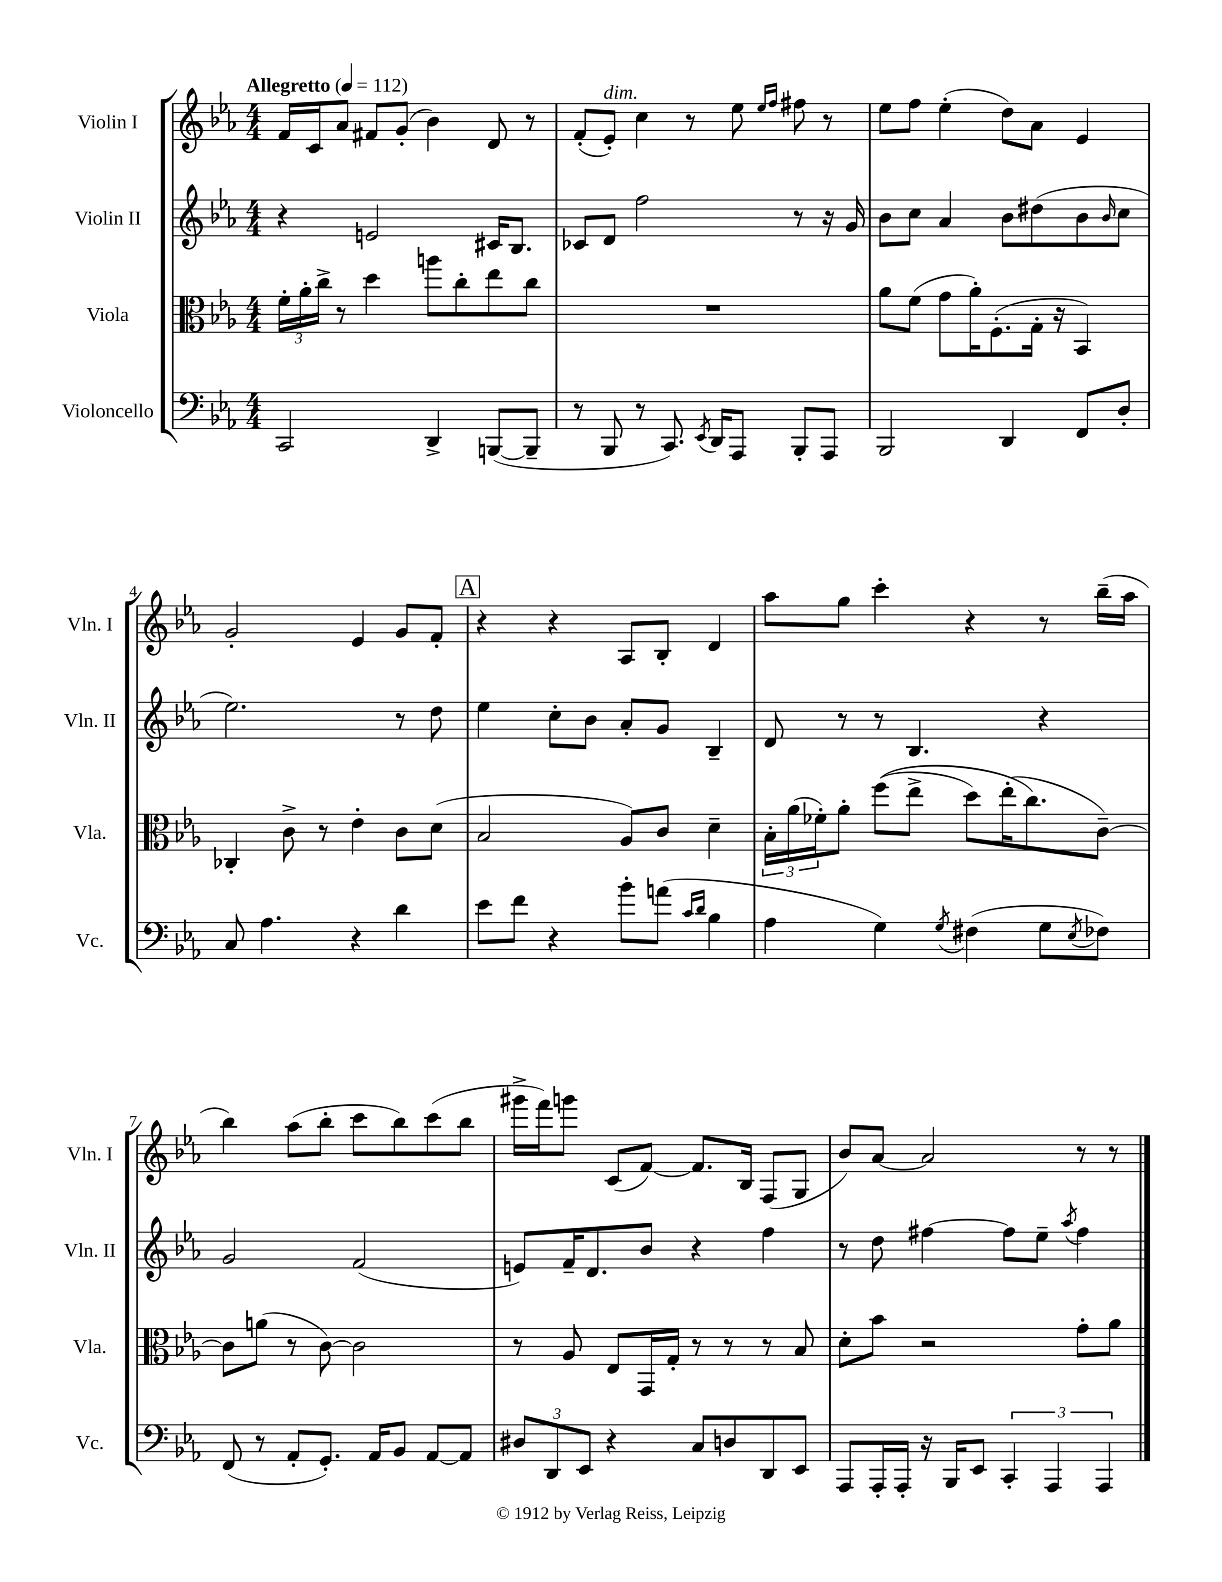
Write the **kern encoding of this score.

**kern	**kern	**kern	**kern
*part4	*part3	*part2	*part1
*staff4	*staff3	*staff2	*staff1
*I"Violoncello	*I"Viola	*I"Violin II	*I"Violin I
*I'Vc.	*I'Vla.	*I'Vln. II	*I'Vln. I
*clefF4	*clefC3	*clefG2	*clefG2
*k[b-e-a-]	*k[b-e-a-]	*k[b-e-a-]	*k[b-e-a-]
*M4/4	*M4/4	*M4/4	*M4/4
*MM112	*MM112	*MM112	*MM112
=1	=1	=1	=1
!	!	!	!LO:TX:a:B:t=Allegretto
2CC/	24f'\LL	4r	16f/LL
.	24a-'\	.	.
.	.	.	16c/J
.	24cc^\JJ	.	.
.	8r	.	8a-/J
.	4dd\	2en/	8f#X/L
.	.	.	(8g'/J
4DD^/	8aan\L	.	4b-\)
.	8cc'\	.	.
([8BBBn/L	8ee-\	16c#X/KL	8d/
.	.	8.B-/J	.
8BBB~/J]	8cc\J	.	8r
=2	=2	=2	=2
8r	1r	8c-X/L	(8f'/L
!	!	!	!LO:TX:a:i:t=dim.
8BBB-/	.	8d/J	8e-'/J)
8r	.	2ff\	4cc\
8.CC/)	.	.	.
.	.	.	8r
8qEE-/	.	.	.
16DD/KL	.	.	.
8AAA-/J	.	.	8ee-\
.	.	.	16qqee-/LL
.	.	.	16qqff/JJ
8BBB-'/L	.	8r	8ff#X\
8AAA-/J	.	16r	8r
.	.	16g/	.
=3	=3	=3	=3
2BBB-/	8a-\L	8b-\L	8ee-\L
.	(8f\J	8cc\J	8ff\J
.	8g\L	4a-/	(4ee-'\
.	16a-'\K)	.	.
.	(8.F'\	.	.
4DD/	.	8b-\L	8dd\L)
.	16G'\Jk	(8dd#X\	8a-\J
.	16r	.	.
8FF/L	4BB-/)	8b-\	4e-/
.	.	16qqb-/	.
8D'/J	.	8cc\J	.
!!LO:LB:g=z
=4	=4	=4	=4
8C/	4C-X'/	2.ee-\)	2g'/
4.A-\	.	.	.
.	8c^\	.	.
.	8r	.	.
4r	4e-'\	.	4e-/
4d\	8c\L	8r	8g/L
.	(8d\J	8dd\	8f'/J
!!LO:REH:place=s1:t=A
=5	=5	=5	=5
8e-\L	2B-/	4ee-\	4r
8f\J	.	.	.
4r	.	8cc'\L	4r
.	.	8b-\J	.
8b-'\L	8A-/L)	8a-'/L	8A-/L
(8an\J	8c/J	8g/J	8B-'/J
16qqc/LL	.	.	.
16qqd/JJ	.	.	.
4B-\	4d~\	4B-~/	4d/
=6	=6	=6	=6
4A-\	24B-'\LL	8d/	8aa-\L
.	(24a-\	.	.
.	24f-X'\J)	.	.
.	8a-'\J	8r	8gg\J
4G\)	((8ff\L	8r	4ccc'\
.	8ee-^\J	4.B-/	.
8qG/	.	.	.
(4F#X\	8dd\L)	.	4r
.	(16ee-'\K	.	.
.	8.cc\)	.	.
8G\L	.	4r	8r
8qE-/	.	.	.
8F-X\J)	[8c~\J)	.	(16bb-~\LL
.	.	.	16aa-\JJ
!!LO:LB:g=z
=7	=7	=7	=7
(8FF/	8c\L]	2g/	4bb-\)
8r	(8an\J	.	.
8AA-'/L	8r	.	(8aa-\L
8.GG'/J)	[8c\)	.	8bb-'\J
.	2c\]	(2f/	8ccc\L
16AA-/KL	.	.	.
8BB-/J	.	.	8bb-\)
[8AA-/L	.	.	(8ccc\
8AA-/J]	.	.	8bb-\J
=8	=8	=8	=8
12D#X/L	8r	8en/L)	16ggg#X^\LL
.	.	.	16fff\J)
12DD/	.	.	.
.	8A-/	16f~/K	8gggn\J
12EE-/J	.	.	.
.	.	8.d/	.
4r	8E-/L	.	(8c/L
.	16GG/L	8b-/J	[8f/J)
.	16G'/JJ	.	.
8C/L	8r	4r	8.f/L]
8Dn/	8r	.	.
.	.	.	16B-/Jk
8DD/	8r	4ff\	(8F/L
8EE-/J	8B-/	.	8G/J
=9	=9	=9	=9
8AAA-/L	8d'\L	8r	8b-/L)
16AAA-'/L	8b-\J	8dd\	[8a-/J
16AAA-'/JJ	.	.	.
16r	2r	[4ff#X\	2a-/]
16BBB-/KL	.	.	.
8EE-/J	.	.	.
6CC'/	.	8ff#\L]	.
.	.	8ee-~\J	.
6AAA-/	.	.	.
.	.	8qaa-/	.
.	8g'\L	4ff#\	8r
6AAA-/	.	.	.
.	8a-\J	.	8r
==	==	==	==
*-	*-	*-	*-
